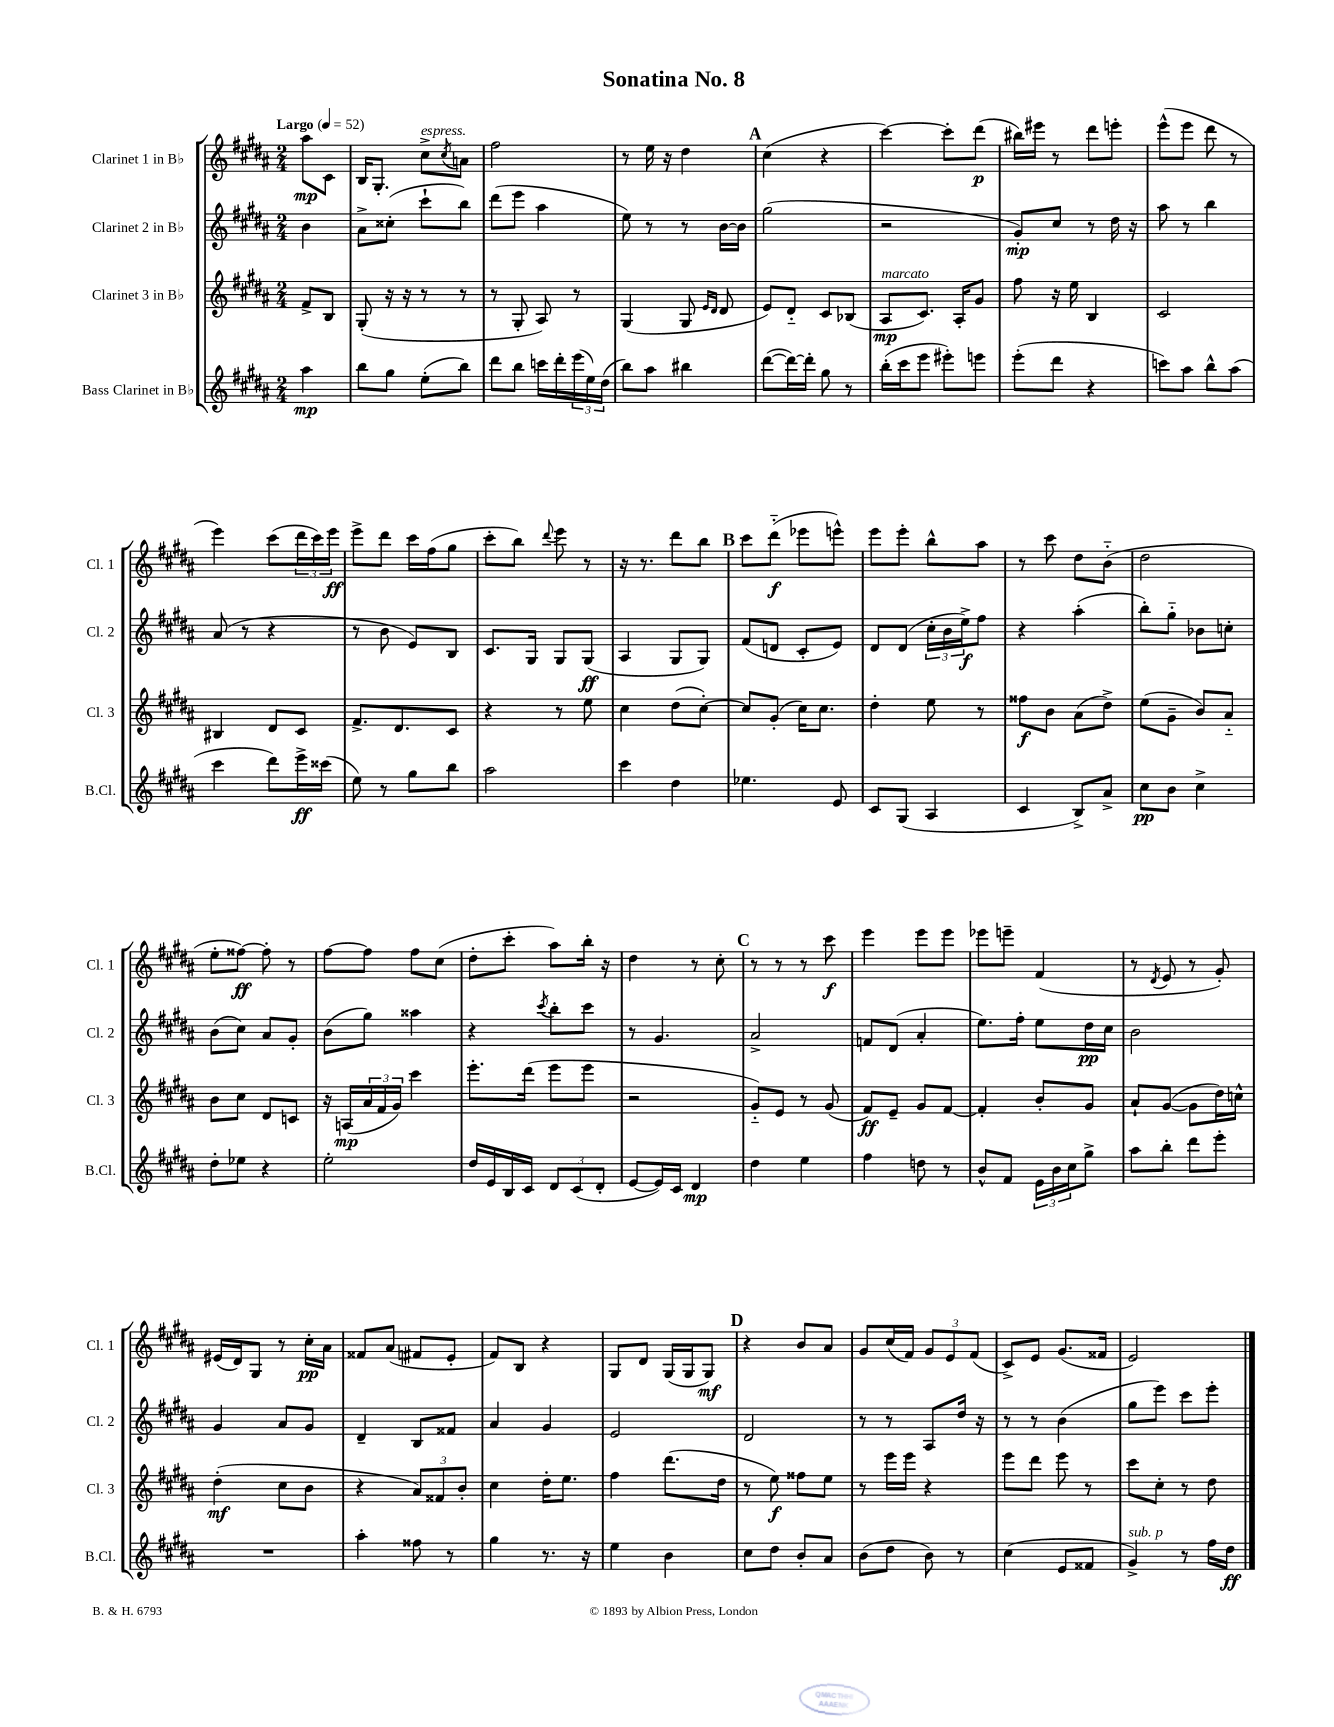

**kern	**dynam	**kern	**dynam	**kern	**dynam	**kern	**dynam
*part4	*part4	*part3	*part3	*part2	*part2	*part1	*part1
*staff4	*staff4	*staff3	*staff3	*staff2	*staff2	*staff1	*staff1
*I"Bass Clarinet in B♭	*	*I"Clarinet 3 in B♭	*	*I"Clarinet 2 in B♭	*	*I"Clarinet 1 in B♭	*
*I'B.Cl.	*	*I'Cl. 3	*	*I'Cl. 2	*	*I'Cl. 1	*
*clefG2	*	*clefG2	*	*clefG2	*	*clefG2	*
*k[f#c#g#d#a#]	*	*k[f#c#g#d#a#]	*	*k[f#c#g#d#a#]	*	*k[f#c#g#d#a#]	*
*M2/4	*	*M2/4	*	*M2/4	*	*M2/4	*
*MM52	*	*MM52	*	*MM52	*	*MM52	*
=	=	=	=	=	=	=	=
!	!	!	!	!	!	!LO:TX:a:B:t=Largo	!
4aa#\	mp	8f#^/L	.	4b\	.	8aa#\L	mp
.	.	8B/J	.	.	.	8c#\J	.
=1	=1	=1	=1	=1	=1	=1	=1
8bb\L	.	(8G#'/	.	8a#^\L	.	16B/KL	.
.	.	.	.	.	.	8.G#'/J	.
8gg#\J	.	16r	.	(8cc##X'\J	.	.	.
.	.	16r	.	.	.	.	.
!	!	!	!	!	!	!LO:TX:a:i:t=espress.	!
(8ee'\L	.	8r	.	8ccc#`\L	.	8cc#^\L	.
.	.	.	.	.	.	8qcc#/	.
8bb\J)	.	8r	.	8bb\J)	.	8an\J	.
=2	=2	=2	=2	=2	=2	=2	=2
8ddd#\L	.	8r	.	(8ddd#\L	.	2ff#\	.
8bb\J	.	8G#'/	.	8eee\J	.	.	.
16cccn\LL	.	8A#/)	.	4aa#\	.	.	.
16ddd#'\	.	.	.	.	.	.	.
(24eee\	.	8r	.	.	.	.	.
24ee\)	.	.	.	.	.	.	.
(24dd#\JJ	.	.	.	.	.	.	.
=3	=3	=3	=3	=3	=3	=3	=3
8bb\L)	.	(4G#/	.	8ee\)	.	8r	.
8aa#\J	.	.	.	8r	.	16ee\	.
.	.	.	.	.	.	16r	.
4bb#X\	.	8G#/	.	8r	.	4dd#\	.
.	.	16qqe/LL	.	.	.	.	.
.	.	16qqd#/JJ	.	.	.	.	.
.	.	8d#/	.	[16b\LL	.	.	.
.	.	.	.	16b\JJ]	.	.	.
!!LO:REH:place=s1:t=A
=4	=4	=4	=4	=4	=4	=4	=4
([8ddd#\L	.	8e/L)	.	(2gg#\	.	(4cc#\	.
16ddd#\L_)	.	8d#/J	.	.	.	.	.
16ddd#'\JJ]	.	.	.	.	.	.	.
8gg#\	.	8c#/L	.	.	.	4r	.
8r	.	(8B-X/J	.	.	.	.	.
=5	=5	=5	=5	=5	=5	=5	=5
!	!	!LO:TX:a:i:t=marcato	!	!	!	!	!
(16bb'\LL	.	8A#/L	mp	2r	.	[4ccc#\)	.
16ccc#\J	.	.	.	.	.	.	.
8eee\J	.	8.c#/J)	.	.	.	.	.
8eee#X'\L)	.	.	.	.	.	8ccc#'\L]	.
.	.	16A#'/KL	.	.	.	.	.
8eeen\J	.	8g#/J	.	.	.	(8ddd#\J	p
=6	=6	=6	=6	=6	=6	=6	=6
(8eee'\L	.	8ff#\	.	8g#'/L)	mp	16bb#X\LL)	.
.	.	.	.	.	.	16eee#X\JJ	.
8ddd#\J	.	16r	.	8cc#/J	.	8r	.
.	.	16ee\	.	.	.	.	.
4r	.	4B/	.	8r	.	8ddd#\L	.
.	.	.	.	16dd#\	.	8eeen'\J	.
.	.	.	.	16r	.	.	.
=7	=7	=7	=7	=7	=7	=7	=7
8cccn\L)	.	2c#/	.	8aa#\	.	(8eee^^\L	.
8aa#\J	.	.	.	8r	.	8eee\J	.
8bb^^\L	.	.	.	4bb\	.	8ddd#\	.
(8aa#\J	.	.	.	.	.	8r	.
!!LO:LB:g=z
=8	=8	=8	=8	=8	=8	=8	=8
4ccc#\	.	4B#X/	.	(8a#/	.	4eee\)	.
.	.	.	.	8r	.	.	.
8ddd#\L)	.	8d#/L	.	4r	.	(8ccc#\L	.
16eee^\L	ff	8c#/J	.	.	.	24ddd#\L	.
.	.	.	.	.	.	24ccc#\)	.
(16ccc##X\JJ	.	.	.	.	.	.	.
.	.	.	.	.	.	24eee\JJ	ff
=9	=9	=9	=9	=9	=9	=9	=9
8ee\)	.	8.f#^/L	.	8r	.	8eee^\L	.
8r	.	.	.	8b\	.	8ddd#\J	.
.	.	8.d#/	.	.	.	.	.
8gg#\L	.	.	.	8e/L)	.	16ccc#\LL	.
.	.	.	.	.	.	(16ff#\J	.
8bb\J	.	8c#/J	.	8B/J	.	8gg#\J	.
=10	=10	=10	=10	=10	=10	=10	=10
2aa#\	.	4r	.	8.c#/L	.	8ccc#'\L	.
.	.	.	.	.	.	8bb\J)	.
.	.	.	.	16G#/Jk	.	.	.
.	.	.	.	.	.	8qqddd#/	.
.	.	8r	.	8G#/L	.	8eee\	.
.	.	8ee\	.	(8G#/J	ff	8r	.
=11	=11	=11	=11	=11	=11	=11	=11
4ccc#\	.	4cc#\	.	4A#/	.	16r	.
.	.	.	.	.	.	8.r	.
4dd#\	.	(8dd#\L	.	8G#/L	.	8ddd#\L	.
.	.	[8cc#'\J)	.	8G#/J)	.	8bb\J	.
!!LO:REH:place=s1:t=B
=12	=12	=12	=12	=12	=12	=12	=12
4.ee-X\	.	8cc#/L]	.	(8f#/L	.	8ccc#\L	.
.	.	(8g#'/J	.	8dn/J	.	(8ddd#\J	f
.	.	16cc#\KL)	.	8c#'/L	.	8eee-X\L	.
.	.	8.cc#\J	.	.	.	.	.
8e/	.	.	.	8e/J)	.	8eeen^^\J)	.
=13	=13	=13	=13	=13	=13	=13	=13
8c#/L	.	4dd#'\	.	8d#/L	.	8eee\L	.
(8G#/J	.	.	.	(8d#/J	.	8eee'\J	.
4A#/	.	8ee\	.	24cc#'\LL	.	8bb^^\L	.
.	.	.	.	24b\	.	.	.
.	.	.	.	24ee^\J)	f	.	.
.	.	8r	.	8ff#\J	.	8aa#\J	.
=14	=14	=14	=14	=14	=14	=14	=14
4c#/	.	8ff##X\L	f	4r	.	8r	.
.	.	8b\J	.	.	.	8ccc#\	.
8B^/L)	.	(8a#\L	.	(4aa#'\	.	8dd#\L	.
8a#^/J	.	8dd#^\J)	.	.	.	(8b\J	.
=15	=15	=15	=15	=15	=15	=15	=15
8cc#\L	pp	(8ee\L	.	8bb'\L)	.	2dd#\	.
8b\J	.	8g#~\J	.	8gg#\J	.	.	.
4cc#^\	.	8b/L)	.	8b-X\L	.	.	.
.	.	8a#/J	.	8ccn'\J	.	.	.
!!LO:LB:g=z
=16	=16	=16	=16	=16	=16	=16	=16
8dd#'\L	.	8b\L	.	(8b\L	.	8ee'\L	.
8ee-X\J	.	8cc#\J	.	8cc#\J)	.	[8ff##X\J)	ff
4r	.	8d#/L	.	8a#/L	.	8ff##'\]	.
.	.	8cn/J	.	8g#'/J	.	8r	.
=17	=17	=17	=17	=17	=17	=17	=17
2ee'\	.	16r	.	(8b\L	.	[8ff#\L	.
.	.	(16An/LL	mp	.	.	.	.
.	.	24a#/	.	8gg#\J)	.	8ff#\J]	.
.	.	24f#/	.	.	.	.	.
.	.	24g#/JJ)	.	.	.	.	.
.	.	4ccc#\	.	4aa##X\	.	8ff#\L	.
.	.	.	.	.	.	(8cc#\J	.
=18	=18	=18	=18	=18	=18	=18	=18
16dd#/LL	.	8.eee'\L	.	4r	.	8dd#'\L	.
16e/	.	.	.	.	.	.	.
16B/	.	.	.	.	.	8ccc#'\J	.
16c#/JJ	.	(16ddd#\Jk	.	.	.	.	.
.	.	.	.	8qccc#/	.	.	.
12d#/L	.	8eee\L	.	8bb'\L	.	8aa#\L)	.
(12c#/	.	.	.	.	.	.	.
.	.	8eee\J	.	8ccc#\J	.	16bb'\Jk	.
12d#'/J	.	.	.	.	.	.	.
.	.	.	.	.	.	16r	.
=19	=19	=19	=19	=19	=19	=19	=19
[8e/L	.	2r	.	8r	.	4dd#\	.
16e/L])	.	.	.	4.g#/	.	.	.
16c#/JJ	.	.	.	.	.	.	.
4d#/	mp	.	.	.	.	8r	.
.	.	.	.	.	.	8cc#'\	.
!!LO:REH:place=s1:t=C
=20	=20	=20	=20	=20	=20	=20	=20
4dd#\	.	8g#/L)	.	2a#^/	.	8r	.
.	.	8e/J	.	.	.	8r	.
4ee\	.	8r	.	.	.	8r	.
.	.	(8g#/	.	.	.	8ccc#\	f
=21	=21	=21	=21	=21	=21	=21	=21
4ff#\	.	8f#/L)	ff	8fn/L	.	4eee\	.
.	.	8e~/J	.	(8d#/J	.	.	.
8ddn\	.	8g#/L	.	4a#'/	.	8eee\L	.
8r	.	[8f#/J	.	.	.	8eee\J	.
=22	=22	=22	=22	=22	=22	=22	=22
8b^^/L	.	4f#'/]	.	8.ee\L)	.	8eee-X\L	.
8f#/J	.	.	.	.	.	8eeen~\J	.
.	.	.	.	16ff#'\Jk	.	.	.
24e\LL	.	8b'/L	.	8ee\L	.	(4f#/	.
24b\	.	.	.	.	.	.	.
24cc#\J	.	.	.	.	.	.	.
8gg#^\J	.	8g#/J	.	16dd#\L	pp	.	.
.	.	.	.	16cc#\JJ	.	.	.
=23	=23	=23	=23	=23	=23	=23	=23
8aa#\L	.	8a#`/L	.	2b\	.	8r	.
.	.	.	.	.	.	8qd#/	.
8bb'\J	.	([8g#/J	.	.	.	8e/	.
8ddd#\L	.	8g#\L]	.	.	.	8r	.
8eee'\J	.	16dd#\L)	.	.	.	8g#'/)	.
.	.	16ccn^^\JJ	.	.	.	.	.
!!LO:LB:g=z
=24	=24	=24	=24	=24	=24	=24	=24
2r	.	(4dd#'\	mf	4g#/	.	(16e#X/LL	.
.	.	.	.	.	.	16d#/J)	.
.	.	.	.	.	.	8G#/J	.
.	.	8cc#\L	.	8a#/L	.	8r	.
.	.	8b\J	.	8g#/J	.	16cc#'\LL	pp
.	.	.	.	.	.	16a#\JJ	.
=25	=25	=25	=25	=25	=25	=25	=25
4aa#'\	.	4r	.	4d#~/	.	8f##X/L	.
.	.	.	.	.	.	(8a#/J	.
8ff##X\	.	12a#/L)	.	8B/L	.	8f#X/L	.
.	.	12f##X/	.	.	.	.	.
8r	.	.	.	8f##X/J	.	8e'/J	.
.	.	12b'/J	.	.	.	.	.
=26	=26	=26	=26	=26	=26	=26	=26
4gg#\	.	4cc#\	.	4a#/	.	8f#/L)	.
.	.	.	.	.	.	8B/J	.
8.r	.	16dd#'\KL	.	4g#/	.	4r	.
.	.	8.ee\J	.	.	.	.	.
16r	.	.	.	.	.	.	.
=27	=27	=27	=27	=27	=27	=27	=27
4ee\	.	4ff#\	.	2e/	.	8G#/L	.
.	.	.	.	.	.	8d#/J	.
4b\	.	(8.ddd#\L	.	.	.	(16G#/LL	.
.	.	.	.	.	.	16G#/J	.
.	.	.	.	.	.	8G#/J)	mf
.	.	16dd#\Jk	.	.	.	.	.
!!LO:REH:place=s1:t=D
=28	=28	=28	=28	=28	=28	=28	=28
8cc#\L	.	8r	.	2d#/	.	4r	.
8dd#\J	.	8ee\)	f	.	.	.	.
8b'/L	.	8ff##X\L	.	.	.	8b/L	.
8a#/J	.	8ee\J	.	.	.	8a#/J	.
=29	=29	=29	=29	=29	=29	=29	=29
(8b\L	.	8r	.	8r	.	8g#/L	.
8dd#\J	.	16eee\LL	.	8r	.	(16cc#/L	.
.	.	16eee\JJ	.	.	.	16f#/JJ)	.
8b\)	.	4r	.	8A#/L	.	12g#/L	.
.	.	.	.	.	.	12e/	.
8r	.	.	.	16dd#/Jk	.	.	.
.	.	.	.	.	.	(12f#/J	.
.	.	.	.	16r	.	.	.
=30	=30	=30	=30	=30	=30	=30	=30
(4cc#\	.	8eee\L	.	8r	.	8c#^/L)	.
.	.	8ddd#\J	.	8r	.	8e/J	.
8e/L	.	8eee\	.	(4b\	.	(8.g#/L	.
8f##X/J	.	8r	.	.	.	.	.
.	.	.	.	.	.	16f##X/Jk	.
=31	=31	=31	=31	=31	=31	=31	=31
!LO:TX:a:i:t=sub. p	!	!	!	!	!	!	!
4g#^/)	.	8ccc#\L	.	8gg#\L	.	2e/)	.
.	.	8cc#'\J	.	8eee\J)	.	.	.
8r	.	8r	.	8ccc#\L	.	.	.
16ff#\LL	.	8dd#\	.	8eee'\J	.	.	.
16dd#\JJ	ff	.	.	.	.	.	.
==	==	==	==	==	==	==	==
*-	*-	*-	*-	*-	*-	*-	*-
